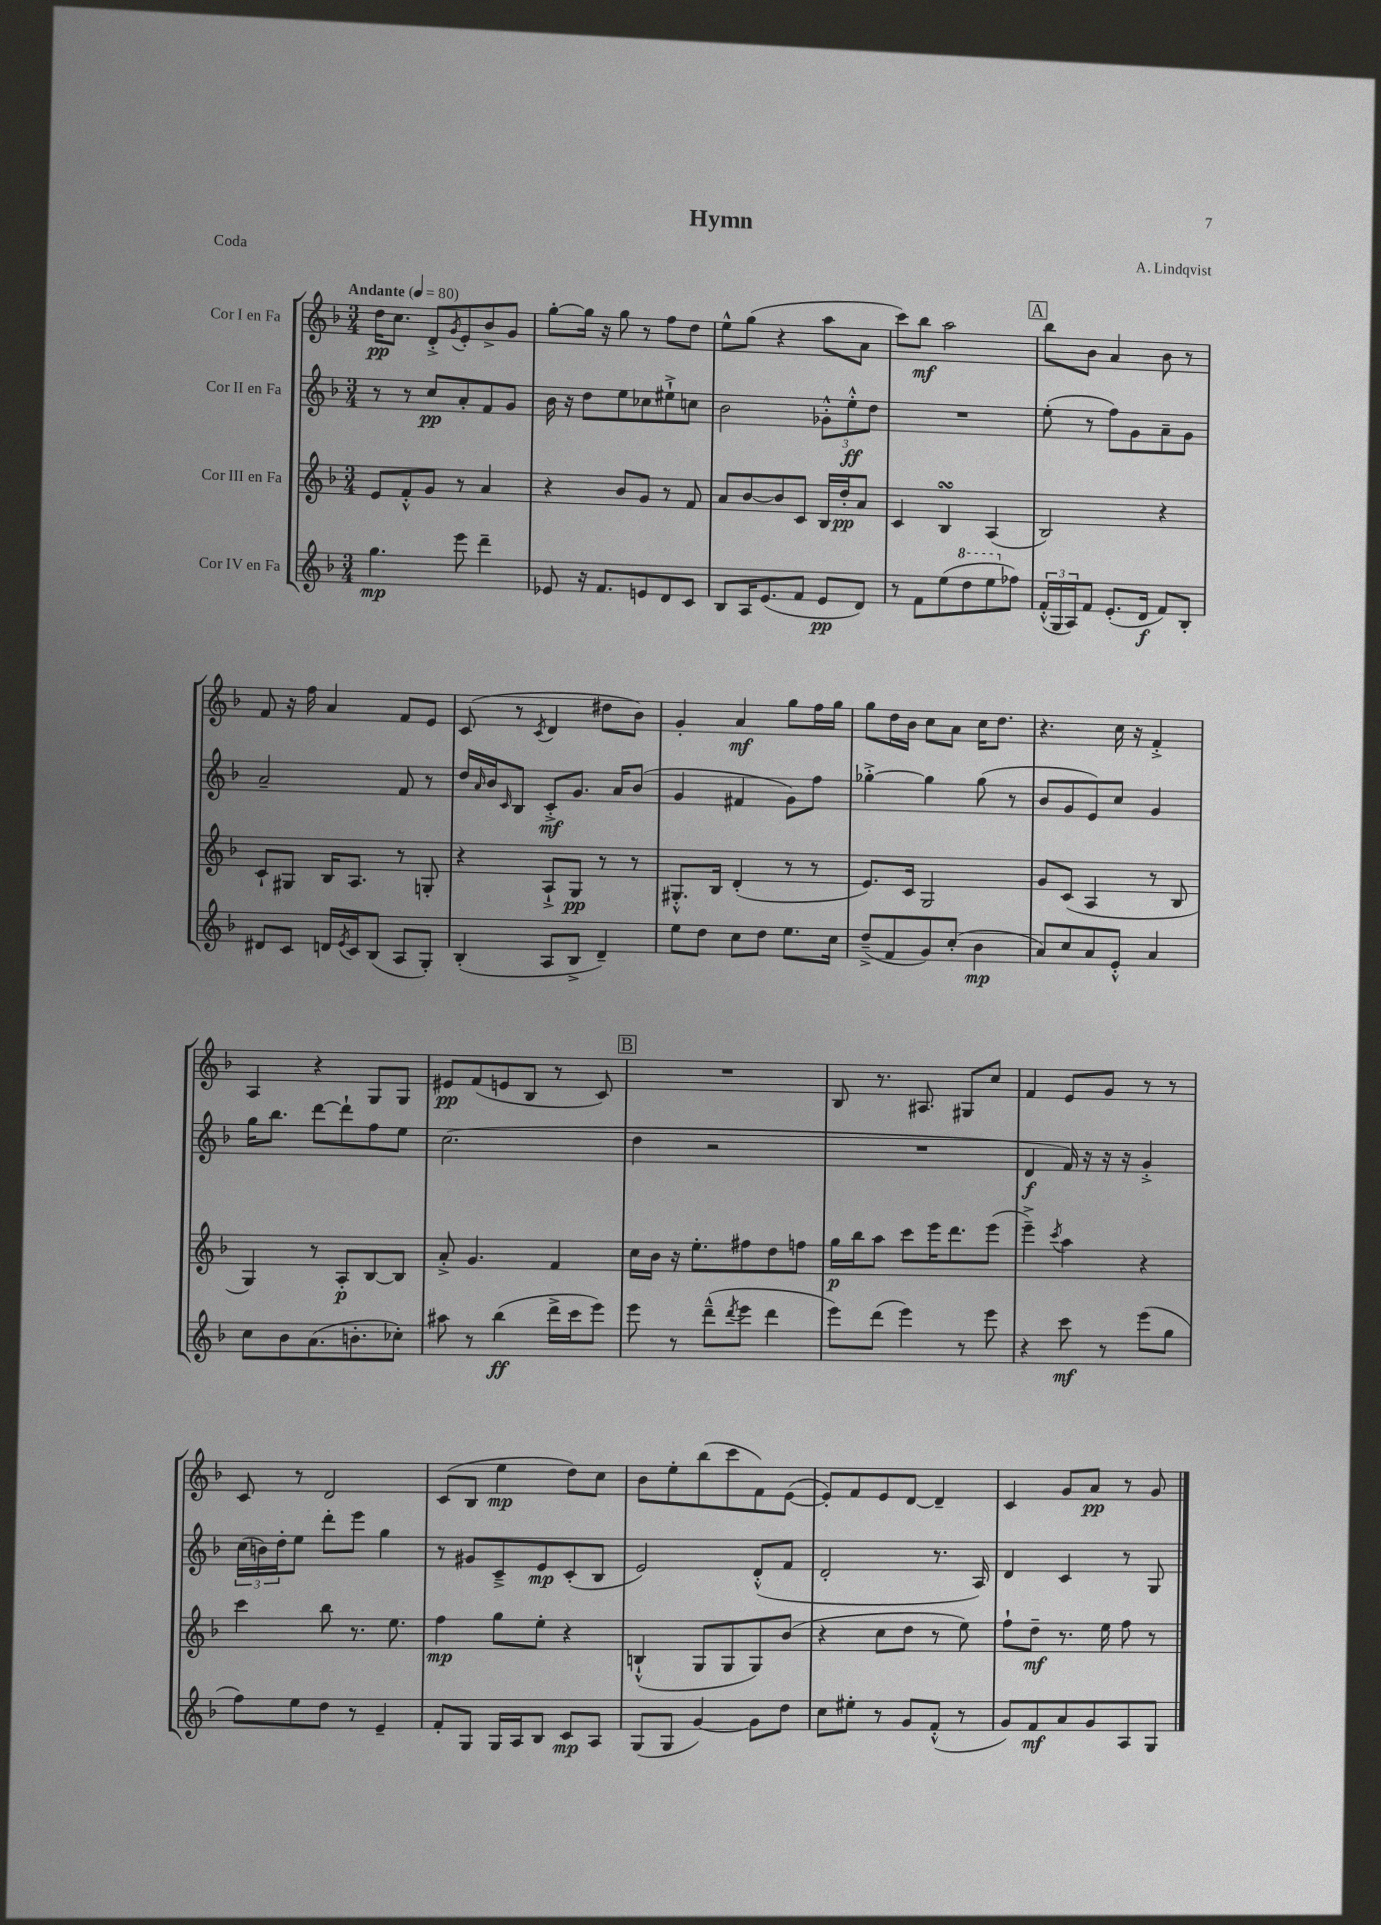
\header { title = "Hymn" composer = "A. Lindqvist" piece = "Coda" }
<<
\new StaffGroup <<
\new Staff = "s0" \with { instrumentName = "Cor I en Fa" } {
    \clef treble \key f \major \numericTimeSignature \time 3/4 \tempo "Andante" 4 = 80
    d''16\pp c''8. d'8-.-> \acciaccatura { g'8 } e'8-. bes'8-> g'8 |
    g''8~-. g''16 r16 g''8 r8 f''8 d''8 |
    e''8-^ g''8( r4 a''8 a'8 |
    c'''8) bes''8\mf a''2 |
    \mark \markup { \box "A" } bes''8 bes'8 a'4 bes'8 r8 |
    f'8 r16 f''16 a'4 f'8 e'8 |
    c'8( r8 \acciaccatura { c'8 } d'4 dis''8 bes'8) |
    g'4-. a'4\mf g''8 f''16 g''16 |
    g''8 d''16 bes'16 c''8 a'8 c''16 d''8. |
    r4. c''16 r16 f'4-.-> |
    a4 r4 g8 g8 |
    eis'8\pp f'8( e'8 bes8 r8 c'8) |
    \mark \markup { \box "B" } R2. |
    bes8 r8. ais8. gis8 c''8 |
    f'4 e'8 g'8 r8 r8 |
    c'8 r8 d'2 |
    c'8( bes8 e''4\mp d''8) c''8 |
    bes'8 e''8-. bes''8( c'''8 f'8) e'8~( |
    e'8-.) f'8 e'8 d'8~ d'4-- |
    c'4 g'8 a'8\pp r8 g'8 \bar "|." |
}
\new Staff = "s1" \with { instrumentName = "Cor II en Fa" } {
    \clef treble \key f \major \numericTimeSignature \time 3/4
    r8 r8 c''8\pp a'8-. f'8 g'8 |
    bes'16 r16 d''8 e''8 ces''8 eis''8-!-> c''8 |
    bes'2 \tuplet 3/2 { ges'8-.-^ e''8-.-^\ff d''8 } |
    R2. |
    \mark \markup { \box "A" } e''8-.( r8 f''8) g'8 a'8-- g'8 |
    a'2-- f'8 r8 |
    d''16 \grace { a'16 } bes'16 \grace { c'16 } bes8 c'8-.->\mf g'8. a'16 bes'8( |
    g'4 fis'4 g'8) f''8 |
    ges''4~-.-> ges''4 ges''8( r8 |
    bes'8 g'8 e'8) c''8 g'4 |
    g''16 bes''8. d'''8~ d'''8-! f''8 e''8 |
    c''2.( |
    \mark \markup { \box "B" } d''4 r2 |
    R2. |
    d'4\f f'16) r16 r16 r16 g'4-.-> |
    \tuplet 3/2 { c''16( b'16) d''16-. } e''8 d'''8-. e'''8 g''4 |
    r8 gis'8 c'8---> e'8\mp c'8-.( bes8 |
    e'2) d'8-.-^( f'8 |
    d'2-. r8. a16) |
    d'4 c'4 r8 g8 \bar "|." |
}
\new Staff = "s2" \with { instrumentName = "Cor III en Fa" } {
    \clef treble \key f \major \numericTimeSignature \time 3/4
    e'8 f'8-.-^ g'8 r8 a'4 |
    r4 bes'8 g'8 r8 f'8 |
    a'8 bes'8~ bes'8 c'8 bes16 d''16-.\pp a'8 |
    c'4 bes4\turn a4( |
    \mark \markup { \box "A" } bes2) r4 |
    c'8-! gis8 bes16 a8. r8 g8-. |
    r4 a8-!-> g8\pp r8 r8 |
    gis8.-.-^ bes16 d'4-.( r8 r8 |
    e'8.) c'16 g2 |
    g'8 c'8( a4 r8 bes8 |
    g4) r8 a8-.\p bes8~ bes8 |
    a'8-.-> g'4. f'4 |
    \mark \markup { \box "B" } c''16 bes'16 r16 e''8.-. fis''8 d''8 f''8 |
    g''16\p bes''16 a''8 c'''8 e'''16 d'''8. e'''8( |
    e'''4--->) \acciaccatura { c'''8 } a''4 r4 |
    c'''4 bes''8 r8. e''8. |
    f''4\mp g''8 e''8-. r4 |
    b4-!-^( g8 g8 g8) bes'8( |
    r4 c''8 d''8 r8 e''8) |
    f''8-! d''8--\mf r8. e''16 f''8 r8 \bar "|." |
}
\new Staff = "s3" \with { instrumentName = "Cor IV en Fa" } {
    \clef treble \key f \major \numericTimeSignature \time 3/4
    g''4.\mp e'''8 d'''4-- |
    ees'8 r16 f'8. e'8 d'8 c'8 |
    bes8 a16 e'8.( f'8 e'8\pp d'8) |
    r8 f'8 e''8( \ottava #1 d'''8 e'''8 \ottava #0 fes''8) |
    \mark \markup { \box "A" } \tuplet 3/2 { f'16-.-^( g16 a16) } f'8 e'8.-.( d'16\f f'8) bes8-. |
    dis'8 c'8 d'16 \acciaccatura { e'8 } c'16 bes8( a8 g8-.) |
    bes4-.( a8 bes8-> d'4--) |
    e''8 d''8 c''8 d''8 e''8. c''16 |
    d''8--->( f'8 g'8) c''8-.( bes'4\mp |
    a'8) c''8 a'8 e'8-.-^ a'4 |
    c''8 bes'8 a'8.( b'8.-. ces''8-.) |
    ais''8 r8 bes''4\ff( d'''16-> c'''16 e'''8) |
    \mark \markup { \box "B" } e'''8 r8 d'''8---^( \acciaccatura { d'''8 } e'''8 d'''4 |
    e'''8) d'''8( e'''4) r8 e'''8 |
    r4 c'''8\mf r8 e'''8( g''8 |
    f''8) e''8 d''8 r8 e'4-- |
    f'8-. g8 g16 a16 bes8 c'8\mp a8 |
    g8( g8 g'4~) g'8 d''8 |
    c''8 eis''8-. r8 g'8 f'8-.-^( r8 |
    g'8) f'8\mf a'8 g'8 a8 g8 \bar "|." |
}
>>
>>
\layout { \context { \Score \remove "Bar_number_engraver" } }
